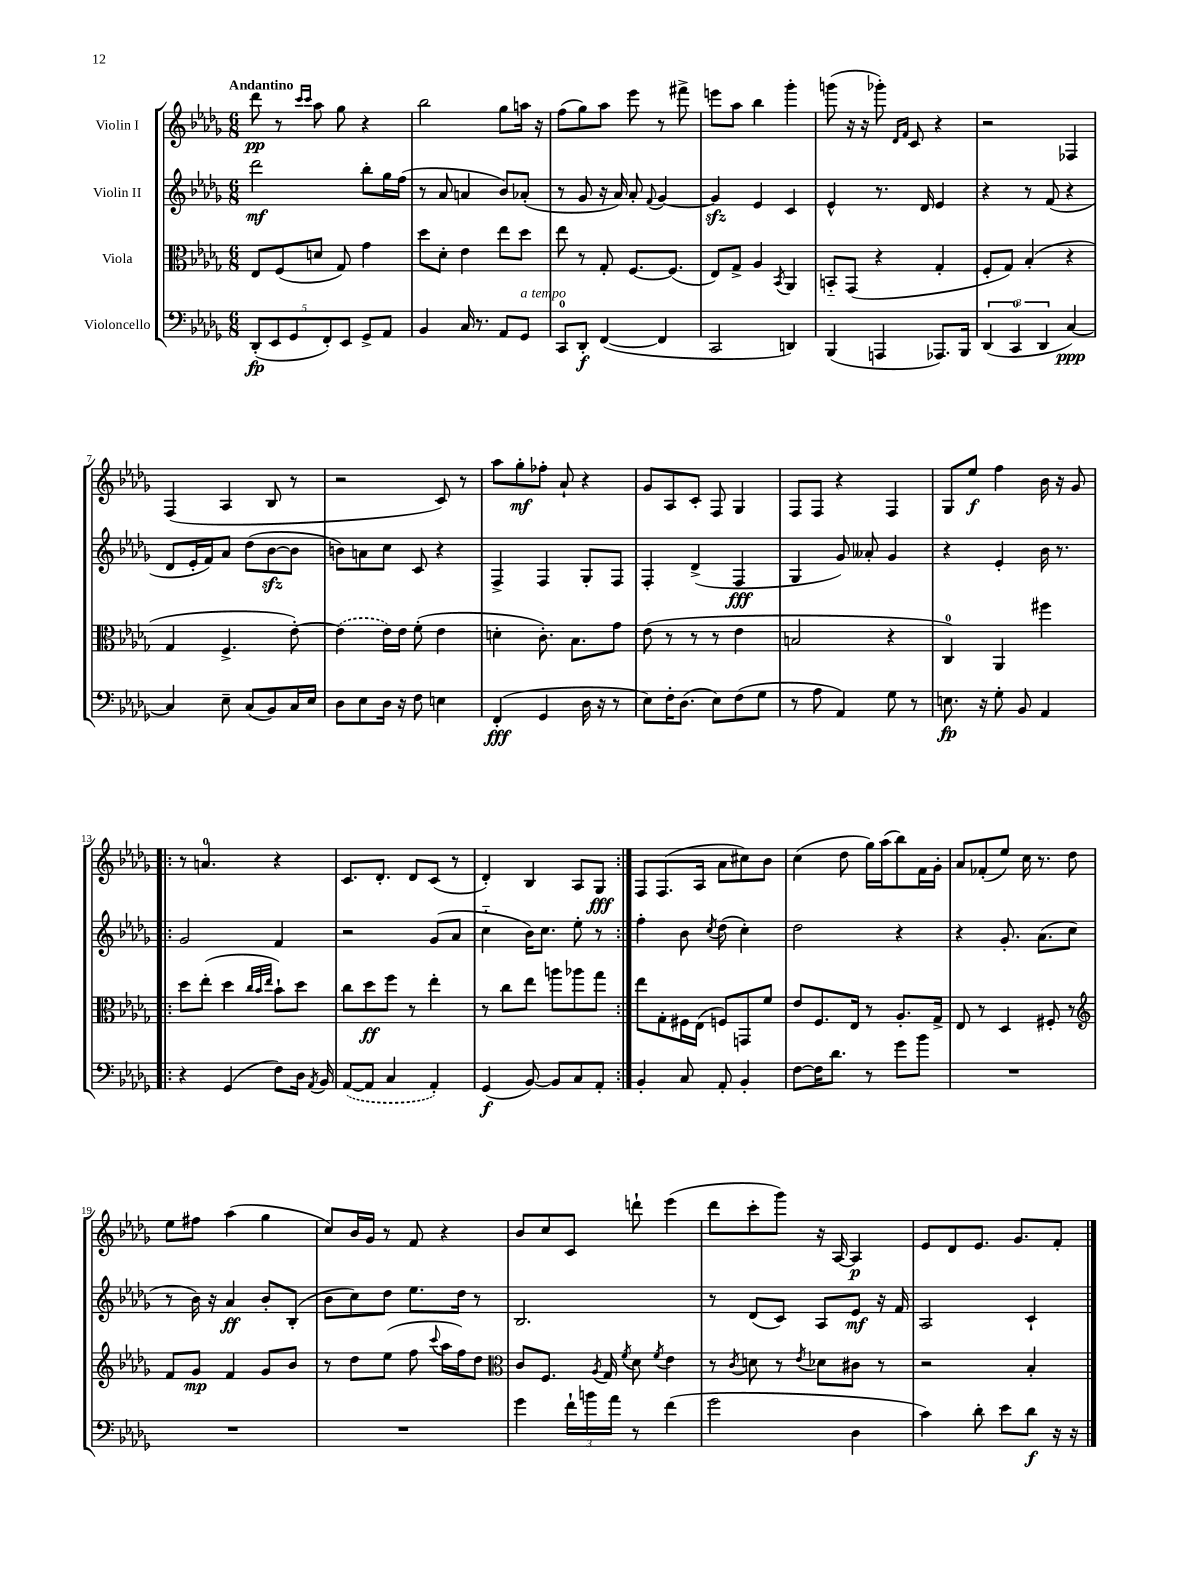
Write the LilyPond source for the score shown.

<<
\new StaffGroup <<
\new Staff = "s0" \with { instrumentName = "Violin I" } {
    \clef treble \key des \major \numericTimeSignature \time 6/8 \tempo "Andantino"
    \autoBeamOff des'''8\pp r8 \grace { c'''16[ c'''16] } aes''8 ges''8 r4 |
    bes''2 ges''8[ a''16] r16 |
    f''8[( ges''8) aes''8] ees'''8 r8 fis'''8-> |
    e'''8[ aes''8] bes''4 ges'''4-. |
    g'''8( r16 r16 ges'''8-.) \grace { des'16[ f'16] } c'8 r4 |
    r2 fes4 |
    f4( aes4 bes8 r8 |
    r2 c'8) r8 |
    aes''8[ ges''8-.\mf fes''8]-. aes'8-! r4 |
    ges'8[ aes8 c'8]-. f8 ges4 |
    f8[ f8] r4 f4 |
    ges8[ ees''8]\f f''4 bes'16 r16 ges'8 |
    \repeat volta 2 { r8 a'4.-0 r4 |
    c'8.[ des'8.]-. des'8[ c'8]( r8 |
    des'4-.) bes4 aes8[ ges8]\fff | }
    f8[ f8.( aes16] aes'8[ cis''8) bes'8] |
    c''4( des''8 ges''16[) aes''16( bes''8) f'16 ges'16]-. |
    aes'8[ fes'8-.( ees''8]) c''16 r8. des''8 |
    ees''8[ fis''8] aes''4( ges''4 |
    c''8[) bes'16 ges'16] r8 f'8 r4 |
    bes'8[ c''8 c'8] d'''8-! ees'''4( |
    des'''8[ c'''8-. ges'''8]) r16 aes16~ aes4\p |
    ees'8[ des'8 ees'8.] ges'8.[ f'8]-. \bar "|." |
}
\new Staff = "s1" \with { instrumentName = "Violin II" } {
    \clef treble \key des \major \numericTimeSignature \time 6/8
    \autoBeamOff des'''2\mf bes''8[-. ges''16 f''16]( |
    r8 aes'8 a'4 bes'8[) aes'8]-.( |
    r8 ges'8 r16 aes'16) aes'8-. \appoggiatura { f'8 } ges'4~ |
    ges'4\sfz ees'4 c'4 |
    ees'4-^ r8. des'16 ees'4 |
    r4 r8 f'8( r4 |
    des'8[ ees'16-. f'16) aes'8] des''8[( bes'8~\sfz bes'8] |
    b'8[) a'8 c''8] c'8 r4 |
    f4-> f4 ges8[-. f8] |
    f4-. des'4->( f4\fff |
    ges4 ges'8) aeses'8-. ges'4 |
    r4 ees'4-. bes'16 r8. |
    \repeat volta 2 { ges'2 f'4 |
    r2 ges'8[( aes'8] |
    c''4-_ bes'16[) c''8.] ees''8-. r8 | }
    f''4-. bes'8 \acciaccatura { c''8 } des''8( c''4-.) |
    des''2 r4 |
    r4 ges'8.-. aes'8.[( c''8] |
    r8 bes'16) r16 aes'4\ff bes'8[-. bes8]-.( |
    bes'8[ c''8) des''8] ees''8.[ des''16] r8 |
    bes2. |
    r8 des'8[( c'8]) aes8[ ees'8]\mf r16 f'16 |
    aes2 c'4-! \bar "|." |
}
\new Staff = "s2" \with { instrumentName = "Viola" } {
    \clef alto \key des \major \numericTimeSignature \time 6/8
    \autoBeamOff ees8[ f8( d'8] ges8) ges'4 |
    des''8[ des'8]-. ees'4 ees''8[ des''8] |
    ees''8 r8 ges8-. f8.[~ f8.]( |
    ees8[) ges8]-> aes4 \acciaccatura { bes,8 } aes,4 |
    b,8[-_ ges,8]( r4 ges4-. |
    f8[-. ges8]) bes4-.( r4 |
    ges4 f4.-> ees'8~-.) |
    \once \slurDashed ees'4( ees'16[) ees'16] f'8-.( ees'4 |
    d'4-. c'8.-.) bes8.[ ges'8] |
    ees'8( r8 r8 r8 ees'4 |
    b2 r4 |
    c4-0) aes,4 fis''4 |
    \repeat volta 2 { des''8[ ees''8]-.( des''4 \grace { c''32[ bes'32 ees''32] } bes'8[-!) des''8] |
    c''8[ des''8\ff f''8] r8 ees''4-. |
    r8 c''8[ ees''8] a''8[ aes''8 ges''8] | }
    ees''8[ ges8-. fis16 ees16]( f8[) g,8 f'8] |
    ees'8[ f8. ees16] r8 aes8.[-. ges16]-> |
    ees8 r8 des4 fis8-. r8 |
    \clef treble f'8[ ges'8]\mp f'4 ges'8[ bes'8] |
    r8 des''8[ ees''8]( f''8 \appoggiatura { c'''8 } aes''16[ f''16) des''8] |
    \clef alto c'8[ f8.] \acciaccatura { aes8 } ges16 \acciaccatura { f'8 } des'8 \acciaccatura { f'8 } ees'4 |
    r8 \acciaccatura { c'8 } d'8 r8 \acciaccatura { ees'8 } des'8[ cis'8] r8 |
    r2 bes4-. \bar "|." |
}
\new Staff = "s3" \with { instrumentName = "Violoncello" } {
    \clef bass \key des \major \numericTimeSignature \time 6/8
    \autoBeamOff \tuplet 5/4 { des,8[-.\fp( ees,8 ges,8 f,8-.) ees,8] } ges,8[-> aes,8] |
    bes,4 c16 r8. aes,8[ ges,8]^\markup { \italic "a tempo" } |
    c,8[-0 des,8]-.\f f,4~( f,4 |
    c,2 d,4) |
    bes,,4( a,,4 aes,,8.[) bes,,16] |
    \tuplet 3/2 { des,4( c,4-0 des,4 } c4~\ppp) |
    c4 ees8-- c8[( bes,8) c16 ees16] |
    des8[ ees8 des16] r16 f8 e4 |
    f,4-.\fff( ges,4 des16 r16 r8 |
    ees8[) f16-. des8.]( ees8[) f8( ges8] |
    r8 aes8 aes,4) ges8 r8 |
    e8.\fp r16 ges8-. bes,8 aes,4 |
    \repeat volta 2 { r4 ges,4( f8[) des16] \acciaccatura { aes,8 } bes,16 |
    \once \slurDashed aes,8[~( aes,8] c4 aes,4-.) |
    ges,4\f( bes,8~) bes,8[ c8 aes,8]-. | }
    bes,4-. c8 aes,8-. bes,4-. |
    f8[~ f16 des'8.] r8 ges'8[ bes'8] |
    R2. |
    R2. |
    R2. |
    ges'4 \tuplet 3/2 { f'16[-! b'16 aes'16] } r8 f'4( |
    ges'2 des4 |
    c'4) des'8-. ees'8[ des'8]\f r16 r16 \bar "|." |
}
>>
>>
